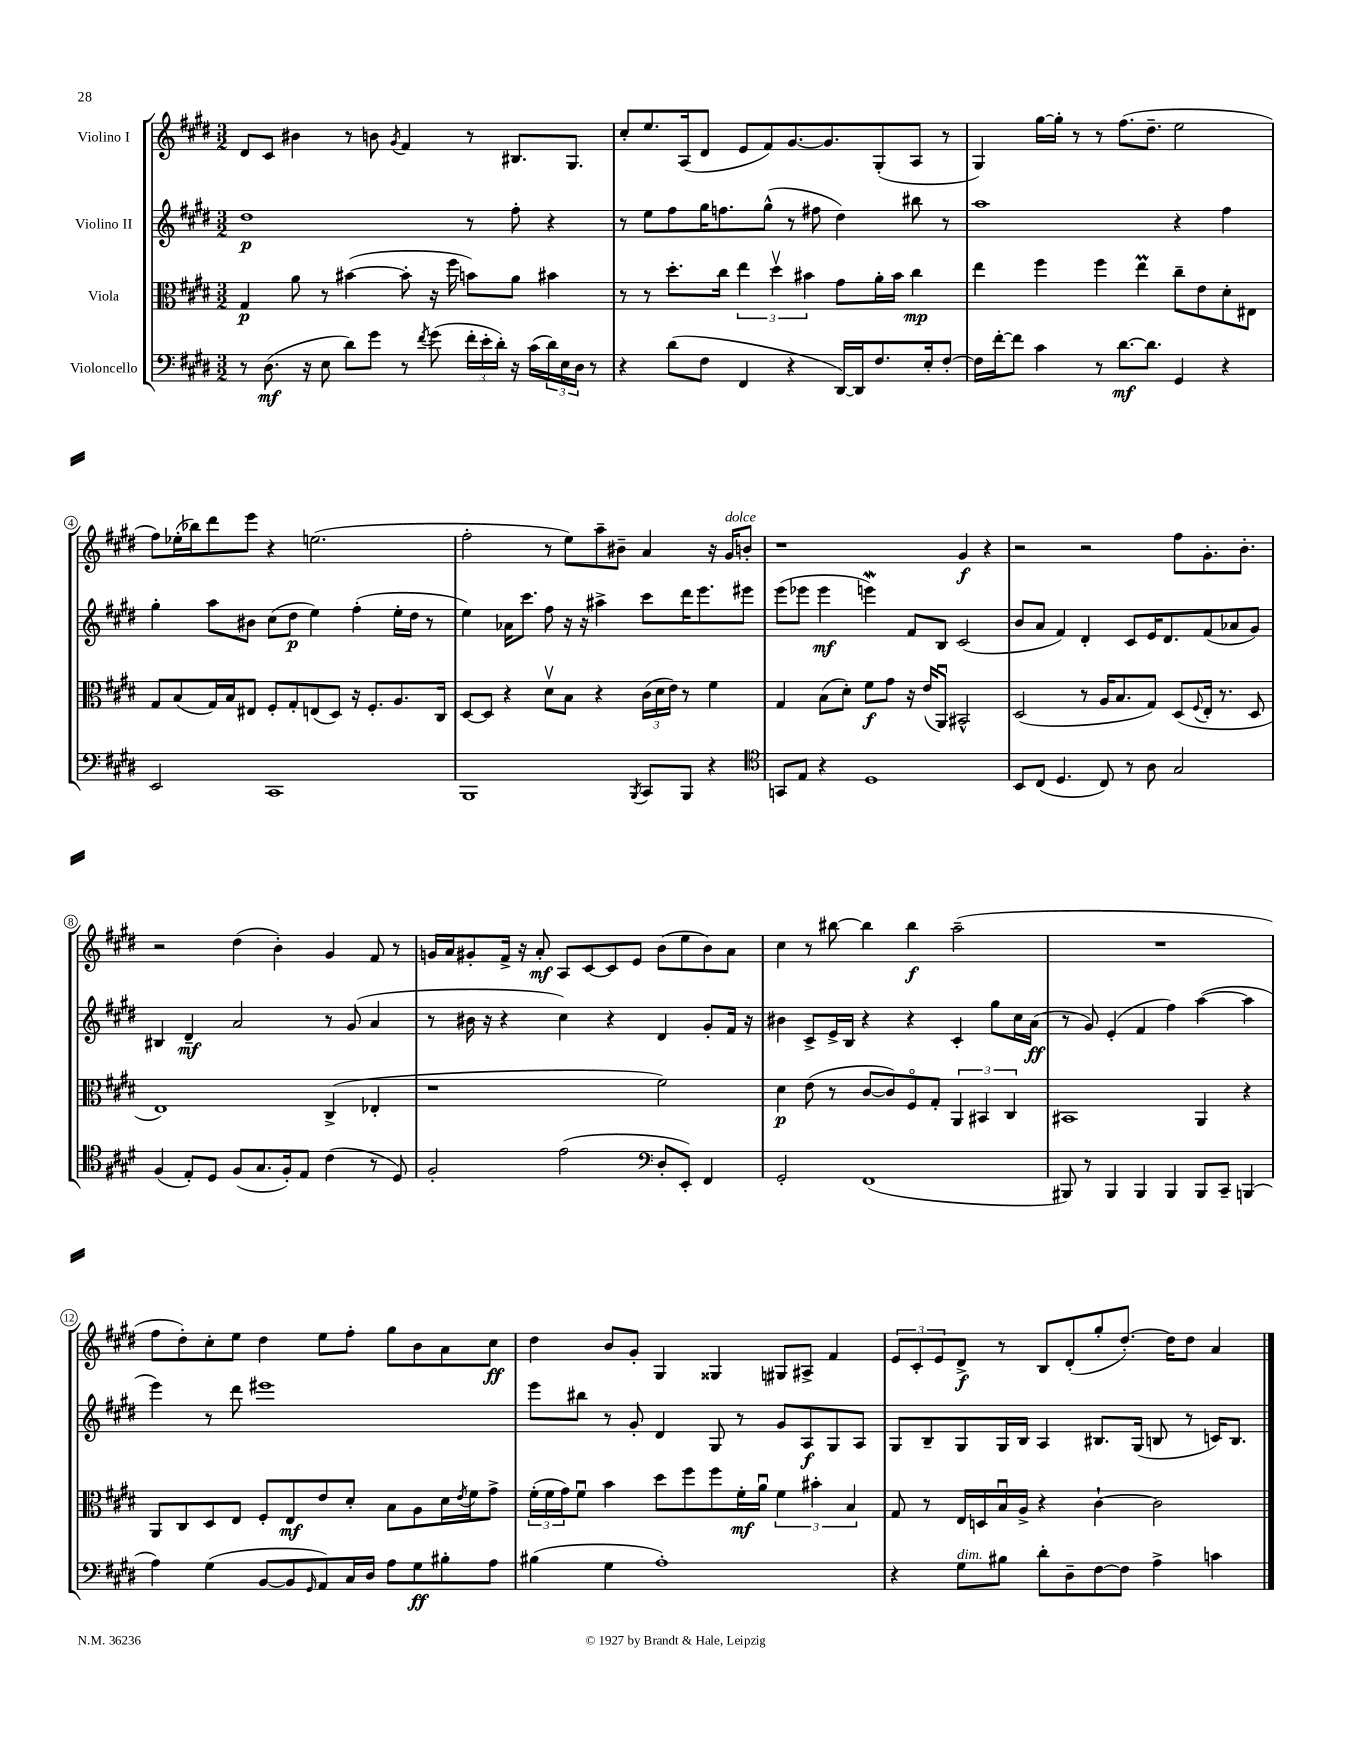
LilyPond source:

<<
\new StaffGroup <<
\new Staff = "s0" \with { instrumentName = "Violino I" } {
    \clef treble \key e \major \numericTimeSignature \time 3/2
    dis'8 cis'8 bis'4 r8 b'8 \acciaccatura { gis'8 } fis'4 r8 bis8. gis8. |
    cis''8-. e''8. a16( dis'8 e'8 fis'8) gis'8.~ gis'8. gis8-.( a8 r8 |
    gis4) gis''16~ gis''16-. r8 r8 fis''8.( dis''8.-- e''2 |
    fis''8) ees''16-.( bes''16) dis'''8 e'''8 r4 e''2.( |
    fis''2-. r8 e''8) a''8-- bis'8-- a'4 r16 gis'16^\markup { \italic "dolce" } b'8-. |
    r1 gis'4\f r4 |
    r2 r2 fis''8 gis'8.-. b'8.-. |
    r2 dis''4( b'4-.) gis'4 fis'8 r8 |
    g'16 a'16 gis'8-. fis'16-> r16 a'8-.\mf a8 cis'8~ cis'8 e'8 b'8( e''8 b'8) a'8 |
    cis''4 r8 bis''8~ bis''4 bis''4\f a''2--( |
    R1. |
    fis''8 dis''8-.) cis''8-. e''8 dis''4 e''8 fis''8-. gis''8 b'8 a'8 cis''8\ff |
    dis''4 b'8 gis'8-. gis4 gisis4 gis8 ais8-> fis'4 |
    \tuplet 3/2 { e'8 cis'8-. e'8 } dis'8->\f r8 b8 dis'8-.( gis''8-. dis''8.~-.) dis''16 dis''8 a'4 \bar "|." |
}
\new Staff = "s1" \with { instrumentName = "Violino II" } {
    \clef treble \key e \major \numericTimeSignature \time 3/2
    dis''1\p r8 fis''8-. r4 |
    r8 e''8 fis''8 gis''16 f''8. gis''8-^( r8 fis''8 dis''4) bis''8 r8 |
    a''1 r4 fis''4 |
    gis''4-. a''8 bis'8 cis''8( dis''8\p e''4) fis''4-.( e''16-. dis''16 r8 |
    e''4) aes'16 cis'''8. fis''8 r16 r16 ais''4-> cis'''8 dis'''16 e'''8. eis'''8 |
    e'''8( ees'''8 ees'''4\mf e'''4\mordent) fis'8 b8 cis'2( |
    b'8 a'8 fis'4) dis'4-. cis'8 e'16 dis'8. fis'8( aes'8 gis'8) |
    bis4 dis'4--\mf a'2 r8 gis'8( a'4 |
    r8 bis'16 r16 r4 cis''4) r4 dis'4 gis'8-. fis'16 r16 |
    bis'4 cis'8-> e'16-> b16 r4 r4 cis'4-. gis''8 cis''16 a'16\ff( |
    r8 gis'8) e'4-.( fis'4 fis''4) a''4~( a''4 |
    e'''4) r8 dis'''8 eis'''1 |
    e'''8 bis''8 r8 gis'8-. dis'4 gis8 r8 gis'8 a8\f gis8 a8 |
    gis8 b8-- gis8 gis16 b16 a4 bis8. gis16( b8 r8 c'16) b8. \bar "|." |
}
\new Staff = "s2" \with { instrumentName = "Viola" } {
    \clef alto \key e \major \numericTimeSignature \time 3/2
    gis4\p a'8 r8 bis'4~( bis'8-. r16 fis''16 b'8) a'8 bis'4 |
    r8 r8 dis''8.-. cis''16 \tuplet 3/2 { e''4 dis''4\upbow bis'4 } gis'8 a'16-. bis'16 cis''4\mp |
    e''4 fis''4 fis''4 e''4\prall cis''8-- e'8 dis'8-. eis8 |
    gis8 b8( gis16) b16 eis8 fis8-. gis8-. e8( dis8) r16 fis8.-. a8. cis16 |
    dis8~ dis8 r4 dis'8\upbow b8 r4 \tuplet 3/2 { cis'16( dis'16 e'16) } r8 fis'4 |
    gis4 b8( dis'8-.) fis'8\f gis'8 r16 e'16( a,8\downbow) bis,2-^ |
    dis2( r8 a16 b8. gis8) dis8( \appoggiatura { fis8 } e16-. r8. dis8 |
    e1) cis4->( ees4-. |
    r1 fis'2) |
    dis'4\p e'8( r8 cis'8~ cis'8) fis8\flageolet gis8-. \tuplet 3/2 { a,4 bis,4 cis4 } |
    bis,1 a,4 r4 |
    a,8 cis8 dis8 e8 fis8-. e8\mf e'8 dis'8-. b8 a8 dis'16 \acciaccatura { e'8 } fis'16 gis'8-> |
    \tuplet 3/2 { fis'16-.( fis'16 gis'16) } fis'8\downbow b'4 dis''8 fis''8 fis''8 fis'16-.\mf a'16\downbow \tuplet 3/2 { fis'4 bis'4-. b4 } |
    gis8 r8 e16 d16 b16\downbow a16-> r4 cis'4~-! cis'2 \bar "|." |
}
\new Staff = "s3" \with { instrumentName = "Violoncello" } {
    \clef bass \key e \major \numericTimeSignature \time 3/2
    r8 dis8.\mf( r16 e8 dis'8) gis'8 r8 \acciaccatura { fis'8 } gis'8( \tuplet 3/2 { fis'16-. e'16-. dis'16-.) } r16 cis'16( \tuplet 3/2 { dis'16) e16 dis16 } r8 |
    r4 dis'8( fis8 fis,4 r4 dis,16~) dis,16 fis8. e16-. fis8~-. |
    fis16 fis'16~-. fis'8 cis'4 r8 dis'8.~\mf dis'8. gis,4 r4 |
    e,2 cis,1 |
    b,,1 \acciaccatura { b,,8 } cis,8 b,,8 r4 |
    \clef tenor g,8 e8 r4 dis1 |
    b,8 cis8( dis4. cis8) r8 a8 gis2 |
    fis4( e8-.) dis8 fis8( gis8. fis16-.) e8 cis'4( r8 dis8) |
    fis2-. e'2( \clef bass dis8-. e,8-.) fis,4 |
    gis,2-. fis,1( |
    bis,,8) r8 bis,,4 bis,,4 bis,,4 bis,,8 cis,8-- b,,4( |
    a4) gis4( b,8~ b,8 \grace { gis,16 } a,8) cis16 dis16 a8 gis8\ff bis8-. a8 |
    bis4( gis4 a1-.) |
    r4 gis8^\markup { \italic "dim." } bis8 dis'8-. dis8-- fis8~ fis8 a4-> c'4 \bar "|." |
}
>>
>>
\layout { \context { \Score \override BarNumber.stencil = #(make-stencil-circler 0.1 0.3 ly:text-interface::print) } }
